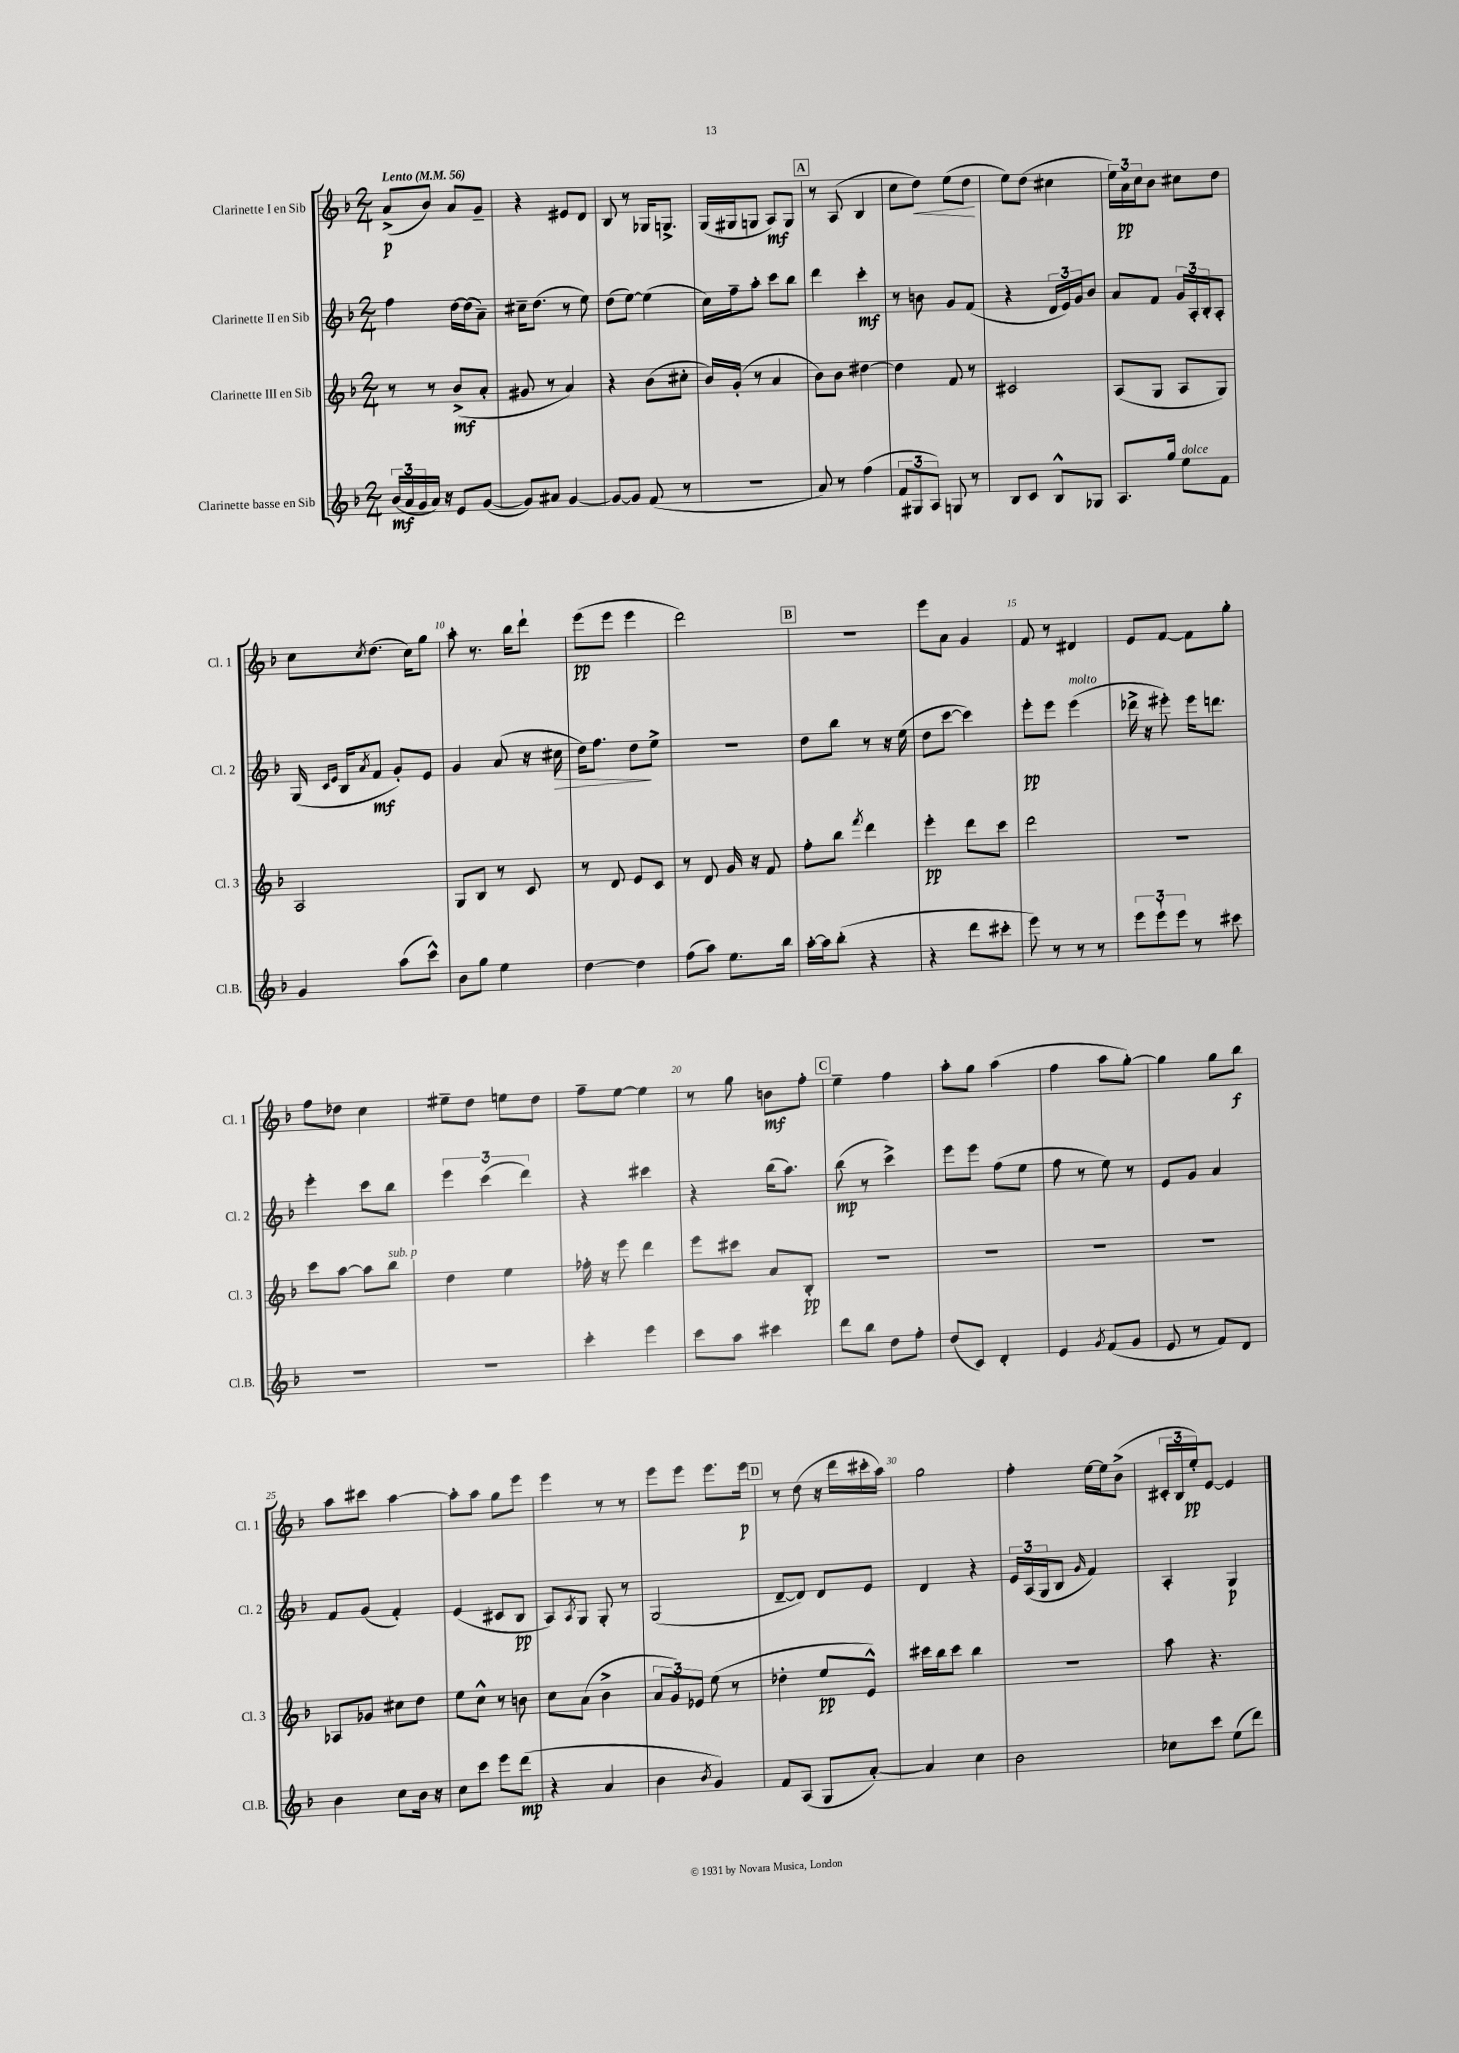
<<
\new StaffGroup <<
\new Staff = "s0" \with { instrumentName = "Clarinette I en Sib" shortInstrumentName = "Cl. 1" } {
    \clef treble \key f \major \numericTimeSignature \time 2/4 \tempo "Lento" 4 = 56
    a'8->\p( bes'8) a'8 g'8-- |
    r4 eis'8 d'8 |
    bes8 r8 ges16 g8.-> |
    g16( gis16 g8 a8\mf) g8 |
    \mark \markup { \box "A" } r8 a8( bes4 |
    c''8 d''8\<) e''8( d''8\! |
    e''8) d''8( cis''4 |
    \tuplet 3/2 { e''16) a'16\pp c''16 } bes'8 cis''8 d''8 |
    c''8 \acciaccatura { c''8 } d''8.( c''16) g''8 |
    a''8-. r8. bes''16 d'''8-! |
    e'''8\pp( e'''8 e'''4 |
    d'''2) |
    \mark \markup { \box "B" } R2 |
    e'''8 a'8 g'4 |
    f'8 r8 dis'4 |
    e'8 f'8~ f'8 g''8-. |
    f''8 des''8 c''4 |
    eis''8-- d''8 e''8 d''8 |
    f''8-- e''8~ e''4 |
    r8 g''8 b'8\mf f''8-. |
    \mark \markup { \box "C" } e''4-- f''4 |
    a''8-. g''8 a''4( |
    f''4 a''8 g''8~-.) |
    g''4 g''8 bes''8\f |
    a''8 cis'''8 a''4~ |
    a''8-. a''8 g''8 e'''8 |
    e'''4 r8 r8 |
    e'''8 e'''8 e'''8. e'''16\p |
    \mark \markup { \box "D" } r8 d''8( r16 d'''16 cis'''16-. a''16) |
    g''2 |
    f''4-. e''16~ e''16 bes'8->( |
    \tuplet 3/2 { cis'16-. bes16 e''16-.\pp) } e'8~ e'4 \bar "|." |
}
\new Staff = "s1" \with { instrumentName = "Clarinette II en Sib" shortInstrumentName = "Cl. 2" } {
    \clef treble \key f \major \numericTimeSignature \time 2/4
    f''4 d''16~ d''16( a'8--) |
    cis''16-- d''8.( r8 e''8) |
    d''8( e''8~) e''4( |
    c''16) f''16-- a''8-. c'''8 bes''8 |
    \mark \markup { \box "A" } d'''4 c'''4-.\mf |
    r8 b'8 g'8 f'8( |
    r4 \tuplet 3/2 { d'16 e'16) g'16 } bes'8 |
    a'8 f'8 \tuplet 3/2 { g'16 a16-. bes16-. } a8-. |
    g16( \grace { c'16 e'16 } bes16 \acciaccatura { a'8 } f'8\mf g'8-.) e'8 |
    g'4 a'8( r16 cis''16\> |
    d''16) f''8. d''8\! e''8-> |
    R2 |
    \mark \markup { \box "B" } d''8 bes''8 r8 r16 e''16( |
    d''8 c'''8~ c'''4) |
    e'''8-.\pp e'''8 e'''4^\markup { \italic "molto" }( |
    des'''16-> r16 eis'''8-.) eis'''16 d'''8. |
    e'''4-. c'''8 bes''8 |
    \tuplet 3/2 { e'''4 c'''4( d'''4) } |
    r4 cis'''4 |
    r4 bes''16( a''8.) |
    \mark \markup { \box "C" } bes''8\mp( r8 c'''4->) |
    e'''8 e'''8 f''8( e''8 |
    f''8 r8 e''8) r8 |
    e'8 g'8 a'4 |
    f'8 g'8( f'4-.) |
    e'4( cis'8 bes8\pp |
    a8) \acciaccatura { a8 } g8 g8-. r8 |
    g2( |
    \mark \markup { \box "D" } d'8~-- d'8) d'8 e'8 |
    d'4 r4 |
    \tuplet 3/2 { e'16 a16( g16 } bes8 \grace { g'16 } f'4) |
    a4-. g4\p \bar "|." |
}
\new Staff = "s2" \with { instrumentName = "Clarinette III en Sib" shortInstrumentName = "Cl. 3" } {
    \clef treble \key f \major \numericTimeSignature \time 2/4
    r8 r8 bes'8->\mf( a'8-. |
    gis'8 r8 a'4) |
    r4 bes'8( cis''8-. |
    bes'16) g'16-.( r8 a'4 |
    \mark \markup { \box "A" } bes'8) bes'8 dis''4~ |
    dis''4 f'8 r8 |
    cis'2 |
    a8( g8 a8 g8) |
    a2 |
    g8 bes8 r8 c'8 |
    r8 d'8 e'8 c'8 |
    r8 d'8 g'16 r16 f'8 |
    \mark \markup { \box "B" } f''8-. bes''8 \acciaccatura { f'''8 } d'''4 |
    e'''4-.\pp d'''8 c'''8 |
    d'''2 |
    r2 |
    c'''8 a''8~ a''8 bes''8^\markup { \italic "sub. p" } |
    d''4 e''4 |
    fes''16-. r16 e'''8 d'''4 |
    e'''8 cis'''8 a'8 bes8-.\pp |
    \mark \markup { \box "C" } R2 |
    R2 |
    R2 |
    R2 |
    aes8 ges'8 cis''8 d''8 |
    e''8 c''8-^ r8 b'8 |
    c''8 a'8( bes'4-> |
    \tuplet 3/2 { a'8 g'8) ees'8 } e''8( r8 |
    \mark \markup { \box "D" } des''4-. e''8\pp e'8-^) |
    cis'''16 bes''16 cis'''8 bes''4 |
    R2 |
    a''8 r4. \bar "|." |
}
\new Staff = "s3" \with { instrumentName = "Clarinette basse en Sib" shortInstrumentName = "Cl.B." } {
    \clef treble \key f \major \numericTimeSignature \time 2/4
    \tuplet 3/2 { bes'16\mf( a'16 g'16 } a'16) r16 e'8 g'8~( |
    g'8) ais'8 g'4~ |
    g'8~ g'8 f'8( r8 |
    r2 |
    \mark \markup { \box "A" } a'8) r8 f''4( |
    \tuplet 3/2 { f'8 gis8 a8) } g8 r8 |
    bes8 c'8 bes8-^ ges8 |
    a8. g''16 e''8^\markup { \italic "dolce" } f'8 |
    g'4 a''8( c'''8-^) |
    bes'8 g''8 e''4 |
    d''4~ d''4 |
    f''8( a''8) e''8. bes''16 |
    \mark \markup { \box "B" } a''16~-. a''16 bes''8-.( r4 |
    r4 d'''8 cis'''8-. |
    e'''8) r8 r8 r8 |
    \tuplet 3/2 { e'''8 e'''8-! e'''8 } r8 cis'''8 |
    R2 |
    R2 |
    c'''4-. e'''4 |
    c'''8 a''8 cis'''4 |
    \mark \markup { \box "C" } d'''8 bes''8 d''8 f''8-. |
    d''8( c'8) d'4-. |
    e'4 \acciaccatura { g'8 } f'8( g'8 |
    e'8 r8 f'8) d'8 |
    bes'4 c''8 bes'16 r16 |
    c''8 c'''8 e'''8 d'''8\mp( |
    r4 a'4 |
    bes'4 \acciaccatura { bes'8 } g'4) |
    \mark \markup { \box "D" } f'8 a8( g8 a'8~-.) |
    a'4 c''4 |
    bes'2 |
    ces''8 c'''8 e''8( d'''8) \bar "|." |
}
>>
>>
\layout { \context { \Score \override BarNumber.break-visibility = ##(#f #t #t) barNumberVisibility = #(every-nth-bar-number-visible 5) } }
